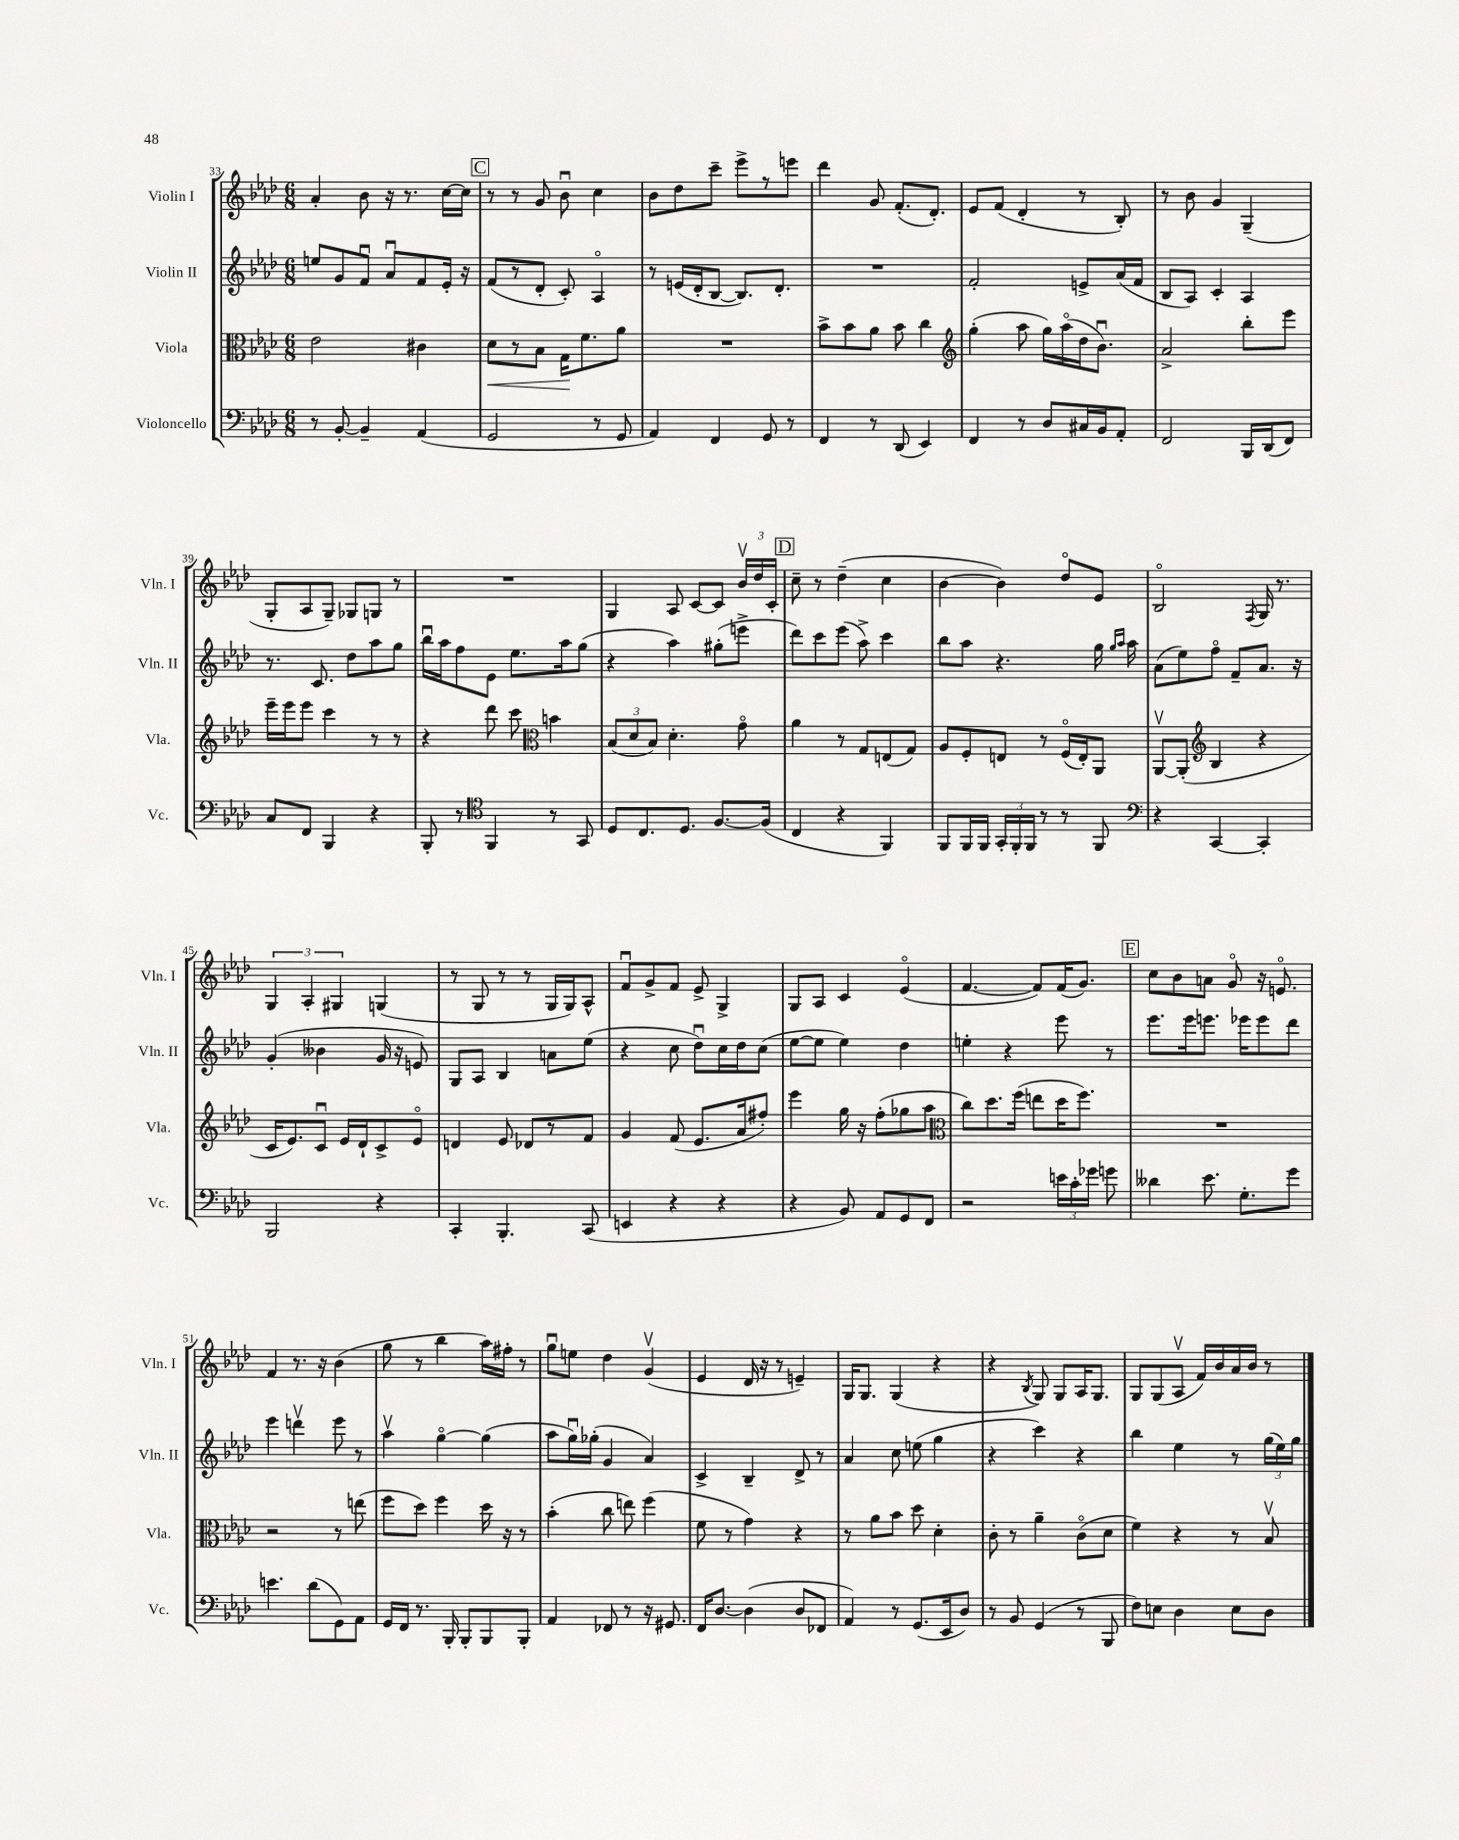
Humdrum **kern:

**kern	**kern	**dynam	**kern	**kern
*part4	*part3	*part3	*part2	*part1
*staff4	*staff3	*staff3	*staff2	*staff1
*I"Violoncello	*I"Viola	*	*I"Violin II	*I"Violin I
*I'Vc.	*I'Vla.	*	*I'Vln. II	*I'Vln. I
*clefF4	*clefC3	*	*clefG2	*clefG2
*k[b-e-a-d-]	*k[b-e-a-d-]	*	*k[b-e-a-d-]	*k[b-e-a-d-]
*M6/8	*M6/8	*	*M6/8	*M6/8
=33	=33	=33	=33	=33
8r	2e-\	.	8een/L	4a-'/
[8BB-'/	.	.	8g/	.
4BB-~/]	.	.	8fu/J	8b-\
.	.	.	8a-u/L	16r
.	.	.	.	8.r
(4AA-/	4c#X\	.	8f/	.
.	.	.	16e-'/Jk	[16cc\LL
.	.	.	16r	16cc\JJ]
!!LO:REH:place=s1:t=C
=34	=34	=34	=34	=34
!	!	!LO:HP:b	!	!
2GG/	8d-\L	<	(8f/L	8r
.	8r	.	8r	8r
.	8B-\J	.	8d-'/J	8g/
.	16G\KL	.	8c'/)	8b-u\
.	8.f\	[	.	.
8r	.	.	4A-/	4cc\
8GG/	8a-\J	.	.	.
=35	=35	=35	=35	=35
4AA-/)	2.r	.	8r	8b-\L
.	.	.	(16en/LL	8dd-\
.	.	.	16d-'/J	.
4FF/	.	.	[8B-/J	8ccc~\J
.	.	.	8.B-/L])	8eee-^\L
8GG/	.	.	.	8r
.	.	.	8.d-'/J	.
8r	.	.	.	8eeen\J
=36	=36	=36	=36	=36
4FF/	8b-^\L	.	2.r	4ddd-\
.	8b-\	.	.	.
8r	8a-\J	.	.	8g/
(8DD-/	8b-\	.	.	(8.f'/L
4EE-/)	4cc\	.	.	.
.	.	.	.	8.d-'/J)
=37	=37	=37	=37	=37
*	*clefG2	*	*	*
4FF/	(4gg'\	.	2f'/	8e-/L
.	.	.	.	(8f/J
8r	8aa-\	.	.	4d-'/
8D-/L	16gg\LL)	.	.	.
.	(16aa-\	.	.	.
16C#X/L	16dd-\J	.	8en^/L	8r
16BB-/J	8.b-u\J)	.	.	.
8AA-'/J	.	.	(16a-/L	8B-'/)
.	.	.	16f/JJ	.
=38	=38	=38	=38	=38
2FF/	2a-^/	.	8B-/L	8r
.	.	.	8A-/J)	8b-\
.	.	.	4c'/	4g/
16BBB-/LL	8bb-'\L	.	4A-/	(4G~/
(16DD-/J	.	.	.	.
8FF/J)	8eee-\J	.	.	.
!!LO:LB:g=z
=39	=39	=39	=39	=39
8C/L	16eee-~\LL	.	8.r	8G'/L
.	16eee-\J	.	.	.
8FF/J	8eee-\J	.	.	8A-/
.	.	.	8.c/	.
4BBB-/	4ccc\	.	.	8G~/J)
.	.	.	8dd-\L	8G-X/L
4r	8r	.	8aa-\	8Gn/J
.	8r	.	8gg\J	8r
=40	=40	=40	=40	=40
8BBB-'/	4r	.	16bb-u\LL	2.r
.	.	.	16aa-\J	.
8r	.	.	8ff\	.
*clefC4	*	*	*	*
4FF/	8ddd-\	.	8e-\J	.
.	8ccc\	.	8.ee-\L	.
*	*clefC3	*	*	*
8r	4bn\	.	.	.
.	.	.	16aa-\k	.
8GG/	.	.	(8gg\J	.
=41	=41	=41	=41	=41
8D-/L	(12B-/L	.	4r	4G/
.	12d-/	.	.	.
8.C/	.	.	.	.
.	12B-/J)	.	.	.
.	4.d-'\	.	4aa-\)	8A-/
8.D-/J	.	.	.	.
.	.	.	.	[8c/L
[8.F/L	.	.	(8gg#X'\L	8c/J]
.	8g\	.	8eeen^\J	24b-v/LL
.	.	.	.	24dd-/
(16F/Jk]	.	.	.	.
.	.	.	.	24c'/JJ
!!LO:REH:place=s1:t=D
=42	=42	=42	=42	=42
4C/	4a-\	.	8ddd-\L)	8cc~\
.	.	.	8ccc\	8r
4r	8r	.	(8eee-\J	(4dd-~\
.	8G/L	.	8aa-^\)	.
4FF/)	(8En/	.	4ccc\	4cc\
.	8G/J)	.	.	.
=43	=43	=43	=43	=43
8FF/L	8A-/L	.	8bb-\L	[4b-\
16FF/L	8F'/	.	8aa-\J	.
16FF/JJ	.	.	.	.
24GG'/LL	8En/J	.	4.r	4b-\])
24FF'/	.	.	.	.
24FF/JJ	.	.	.	.
8r	8r	.	.	.
8r	(16F/LL	.	.	8dd-/L
.	16E'/J)	.	.	.
8FF/	8AA-/J	.	16gg\	8e-/J
.	.	.	16qqgg/LL	.
.	.	.	16qqaa-/JJ	.
.	.	.	16aa-\	.
=44	=44	=44	=44	=44
*clefF4	*	*	*	*
4r	[8AA-v/L	.	(8a-\L	2B-/
.	(8AA-'/J]	.	8ee-\)	.
*	*clefG2	*	*	*
[4CC/	4B-/	.	8ff\J	.
.	.	.	8f~/L	.
.	.	.	.	8qF/
4CC'/]	4r	.	8.a-/J	16G/
.	.	.	.	8.r
.	.	.	16r	.
!!LO:LB:g=z
=45	=45	=45	=45	=45
2BBB-/	16c/KL	.	(4g'/	6G/
.	8.e-/)	.	.	.
.	.	.	.	6A-'/
.	8cu/J	.	4b--X\	.
.	.	.	.	6G#X/
.	16e-/LL	.	.	.
.	16d-`/J	.	.	.
4r	8c^/	.	16g/	(4Gn/
.	.	.	16r	.
.	8e-/J	.	8en/)	.
=46	=46	=46	=46	=46
4CC'/	4dn/	.	8G/L	8r
.	.	.	8A-/J	8G/
4.BBB-'/	8e-/	.	4B-/	8r
.	8d-X/L	.	.	8r
.	8r	.	8an\L	16G/LL
.	.	.	.	16G/J)
(8CC/	8f/J	.	(8ee-\J	8A-^^/J
=47	=47	=47	=47	=47
4EEn/	4g/	.	4r	8fu/L
.	.	.	.	8g^/
4r	(8f/	.	8cc\	8f/J
.	8.e-/L	.	8dd-u\L)	8e-^/
4r	.	.	16cc\L	4G^/
.	16a-/k	.	16dd-\J	.
.	8ff#X'/J)	.	(8cc\J	.
=48	=48	=48	=48	=48
4r	4eee-\	.	[8ee-\L	8G/L
.	.	.	8ee-\J]	8A-/J
8BB-/)	16gg\	.	4ee-\)	4c/
.	16r	.	.	.
8AA-/L	(8ff'\L	.	.	.
8GG/	8gg-X\	.	4dd-\	(4e-/
8FF/J	8aa-\J	.	.	.
=49	=49	=49	=49	=49
*	*clefC3	*	*	*
2r	8cc\L)	.	4een'\	[4.f/
.	8.dd-\	.	.	.
.	.	.	4r	.
.	(16ff\Jk	.	.	.
.	8een\L	.	.	8f/L])
24en\LL	16dd-\K	.	8eee-\	(16f/K
24c'\	.	.	.	.
.	8.ff\J)	.	.	8.g/J)
24g-X\JJ	.	.	.	.
8gn\	.	.	8r	.
!!LO:REH:place=s1:t=E
=50	=50	=50	=50	=50
4d--X\	2.r	.	8.eee-\L	8cc\L
.	.	.	.	8b-\
.	.	.	16eee-\k	.
8.e-\	.	.	8.eeen\J	8an\J
.	.	.	.	8g/
8.G'\L	.	.	16eee-X\KL	.
.	.	.	8eee-\	16r
.	.	.	.	8.en/
8g\J	.	.	8ddd-\J	.
!!LO:LB:g=z
=51	=51	=51	=51	=51
4.en\	2r	.	4eee-\	4f/
.	.	.	4dddnv\	8.r
(8d-\L	.	.	.	.
.	.	.	.	16r
8GG\)	8r	.	8eee-\	(4b-\
8AA-\J	(8een\	.	8r	.
=52	=52	=52	=52	=52
16GG/LL	8ff\L	.	4aa-v\	8gg\
16FF/JJ	.	.	.	.
8.r	8dd-\J)	.	.	8r
.	4ff\	.	[4gg\	4bb-\
16BBB-'/	.	.	.	.
8BBB-'/L	.	.	.	.
8BBB-/	16dd-\	.	(4gg\]	16aa-\LL)
.	16r	.	.	16ff#X'\JJ
8BBB-'/J	8r	.	.	8r
=53	=53	=53	=53	=53
4AA-/	(4b-'\	.	8aa-\L	8ggu\L
.	.	.	16ggu\L)	8een\J
.	.	.	(16gg-X'\JJ	.
8FF-X/	8cc\	.	4g/	4dd-\
8r	8een\)	.	.	.
16r	(4ff\	.	4a-/)	(4gv/
8.GG#X/	.	.	.	.
=54	=54	=54	=54	=54
16FF/KL	8f\	.	4c^/	4e-/
[8.D-/J	.	.	.	.
.	8r	.	.	.
(4D-\]	4g\)	.	4B-~/	16d-/
.	.	.	.	16r
.	.	.	.	8r
8D-/L	4r	.	8d-^/	4en~/)
8FF-X/J	.	.	8r	.
=55	=55	=55	=55	=55
4AA-/)	8r	.	4a-/	16G/KL
.	.	.	.	8.G/J
.	8a-\L	.	.	.
8r	8b-\J	.	8cc\	(4G/
(8.GG/L	8dd-\	.	(8een\	.
.	4d-'\	.	4gg\	4r
16EE-/k	.	.	.	.
8D-/J)	.	.	.	.
=56	=56	=56	=56	=56
8r	8c'\	.	4r	4r
8BB-/	8r	.	.	.
.	.	.	.	8qB-/
(4GG/	4a-~\	.	4ccc\)	8G/)
.	.	.	.	8G/L
8r	(8c\L	.	4r	16A-/K
.	.	.	.	8.G/J
8BBB-/	8d-\J	.	.	.
=57	=57	=57	=57	=57
8F\L)	4f\)	.	4bb-\	8G/L
8En\J	.	.	.	(8G/
4D-\	4r	.	4ee-\	8A-v/J
.	.	.	.	16f/LL)
.	.	.	.	16b-/
8E\L	8r	.	8r	16a-/
.	.	.	.	16b-/JJ
8D-\J	8B-v/	.	(24gg\LL	8r
.	.	.	24ee-\)	.
.	.	.	24gg\JJ	.
==	==	==	==	==
*-	*-	*-	*-	*-
